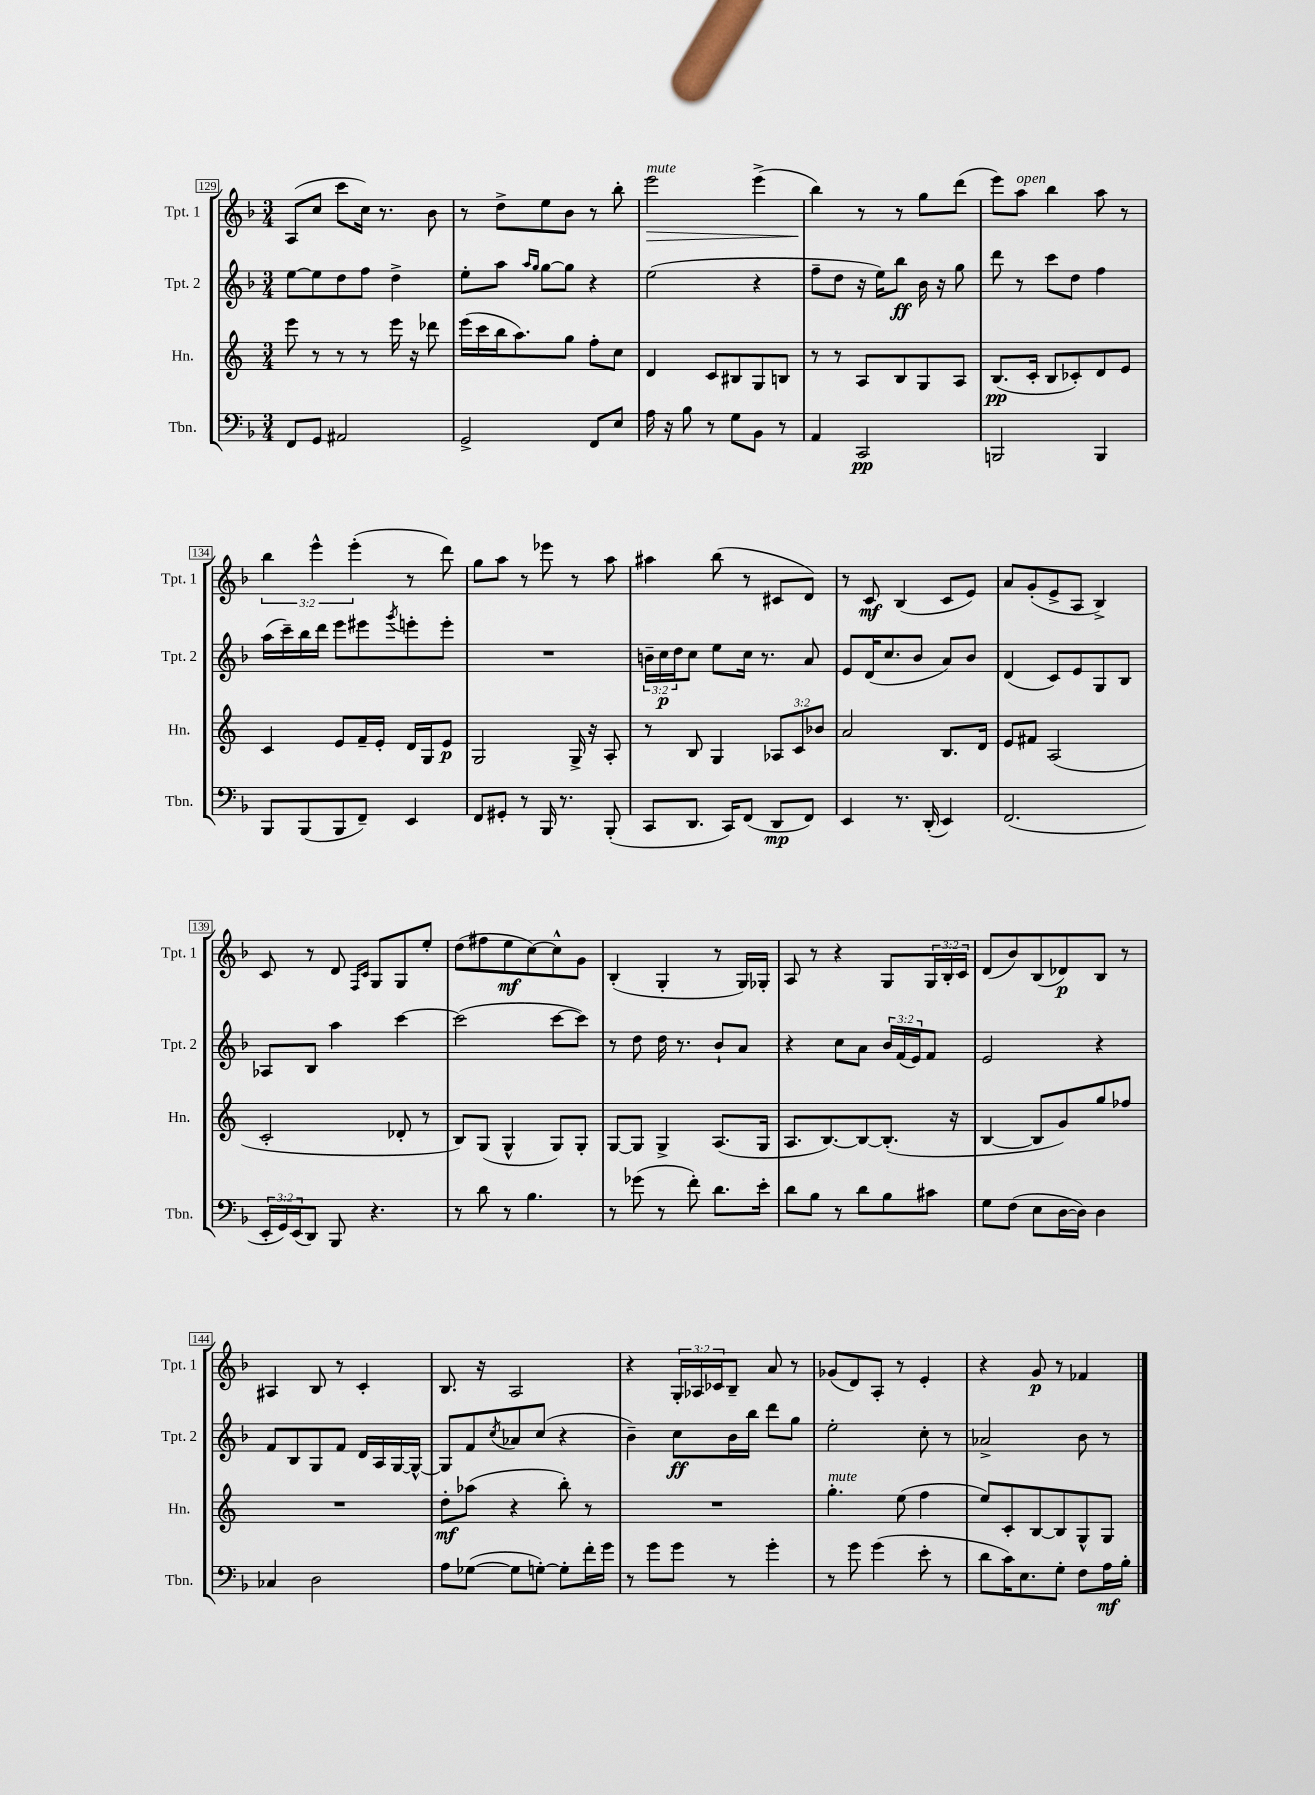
<<
\new StaffGroup <<
\new Staff = "s0" \with { instrumentName = "Tpt. 1" shortInstrumentName = "Tpt. 1" } {
    \clef treble \key f \major \numericTimeSignature \time 3/4 \override Staff.TupletNumber.text = #tuplet-number::calc-fraction-text
    a8( c''8 c'''8 c''16) r8. bes'8 |
    r8 d''8-> e''8 bes'8 r8 bes''8-. |
    e'''2\>^\markup { \italic "mute" } e'''4->( |
    bes''4\!) r8 r8 g''8 d'''8( |
    e'''8) a''8^\markup { \italic "open" } bes''4 a''8 r8 |
    \tuplet 3/2 { bes''4 e'''4-^ e'''4-.( } r8 d'''8) |
    g''8 a''8 r8 ees'''8 r8 a''8 |
    ais''4 bes''8( r8 cis'8 d'8) |
    r8 c'8\mf bes4( c'8 e'8) |
    a'8 g'8-.( e'8-> a8 bes4->) |
    c'8 r8 d'8 \grace { f16 c'16 } g8 g8 e''8-. |
    d''8( fis''8 e''8\mf c''8~) c''8-^ g'8 |
    bes4-.( g4-. r8 g16) ges16-. |
    a8 r8 r4 g8 \tuplet 3/2 { g16 bes16-. c'16 } |
    d'8( bes'8) bes8( des'8\p) bes8 r8 |
    ais4 bes8 r8 c'4-. |
    bes8. r16 a2 |
    r4 \tuplet 3/2 { g16-. aes16 ces'16 } bes8-- a'8 r8 |
    ges'8( d'8) a8-. r8 e'4-. |
    r4 g'8\p r8 fes'4 \bar "|." |
}
\new Staff = "s1" \with { instrumentName = "Tpt. 2" shortInstrumentName = "Tpt. 2" } {
    \clef treble \key f \major \numericTimeSignature \time 3/4 \override Staff.TupletNumber.text = #tuplet-number::calc-fraction-text
    e''8~ e''8 d''8 f''8 d''4-> |
    e''8-. a''8 \grace { a''16 g''16 } g''8~ g''8 r4 |
    e''2( r4 |
    f''8-- d''8 r16 e''16) bes''8\ff bes'16 r16 g''8 |
    d'''8 r8 c'''8 d''8 f''4 |
    a''16( c'''16--) bes''16 d'''16 e'''8 eis'''8 \acciaccatura { g'''8 } e'''8-. e'''8-. |
    R2. |
    \tuplet 3/2 { b'16-- c''16\p d''16 } c''8 e''8 c''16 r8. a'8 |
    e'8 d'16( c''8. bes'8 a'8) bes'8 |
    d'4( c'8) e'8 g8 bes8 |
    aes8 bes8 a''4 c'''4~ |
    c'''2( c'''8~ c'''8) |
    r8 d''8 d''16 r8. bes'8-! a'8 |
    r4 c''8 a'8 \tuplet 3/2 { bes'16 f'16( e'16) } f'8 |
    e'2 r4 |
    f'8 bes8 g8 f'8 d'16 a16 g16~ g16~-^ |
    g8 f'8 \acciaccatura { c''8 } aes'8 c''8( r4 |
    bes'4--) c''8\ff bes'16 bes''16 d'''8 g''8 |
    e''2-. c''8-. r8 |
    aes'2-> bes'8 r8 \bar "|." |
}
\new Staff = "s2" \with { instrumentName = "Hn." shortInstrumentName = "Hn." } {
    \clef treble \key c \major \numericTimeSignature \time 3/4 \override Staff.TupletNumber.text = #tuplet-number::calc-fraction-text
    e'''8 r8 r8 r8 e'''16 r16 des'''8 |
    e'''16( c'''16 b''16 a''8.) g''8 f''8-. c''8 |
    d'4 c'8 bis8 g8 b8 |
    r8 r8 a8 b8 g8 a8 |
    b8.\pp( c'16-. b8 ces'8-.) d'8 e'8 |
    c'4 e'8 f'16-- e'16-. d'16 g16 e'8\p |
    g2 g16-> r16 a8-. |
    r8 b8 g4 \tuplet 3/2 { aes8 c'8 bes'8 } |
    a'2 b8. d'16 |
    e'8 fis'8 a2( |
    c'2-. des'8-. r8 |
    b8) g8( g4-^ g8) g8-. |
    g8~ g8 g4-> a8.( g16 |
    a8. b8.~) b8~ b8.-.( r16 |
    b4~ b8 g'8) g''8 fes''8 |
    R2. |
    d''8-.\mf aes''8( r4 b''8-.) r8 |
    R2. |
    g''4.-.^\markup { \italic "mute" } e''8( f''4 |
    e''8) c'8-. b8~ b8 g8-^ g8 \bar "|." |
}
\new Staff = "s3" \with { instrumentName = "Tbn." shortInstrumentName = "Tbn." } {
    \clef bass \key f \major \numericTimeSignature \time 3/4 \override Staff.TupletNumber.text = #tuplet-number::calc-fraction-text
    f,8 g,8 ais,2 |
    g,2-> f,8 e8 |
    a16 r16 bes8 r8 g8 bes,8 r8 |
    a,4 c,2\pp |
    b,,2 b,,4 |
    bes,,8 bes,,8( bes,,8 f,8--) e,4 |
    f,8 gis,8-. r8 bes,,16 r8. bes,,8-.( |
    c,8 d,8. c,16) f,8( d,8\mp f,8) |
    e,4 r8. d,16-.( e,4) |
    f,2.( |
    \tuplet 3/2 { e,16-. g,16) e,16( } d,8) bes,,8 r4. |
    r8 d'8 r8 bes4. |
    r8 ges'8( r8 f'8-.) d'8. e'16-. |
    d'8 bes8 r8 d'8 bes8 cis'8 |
    g8 f8( e8 d16~ d16) d4 |
    ces4 d2 |
    a8 ges8~( ges8 g8~-.) g8-. f'16-. g'16 |
    r8 g'8 g'8 r8 g'4-. |
    r8 g'8 g'4( e'8-. r8 |
    d'8 c'16) e8. g8-. f8 a16\mf bes16-. \bar "|." |
}
>>
>>
\layout { \context { \Score currentBarNumber = #129 \override BarNumber.stencil = #(make-stencil-boxer 0.1 0.3 ly:text-interface::print) } }
